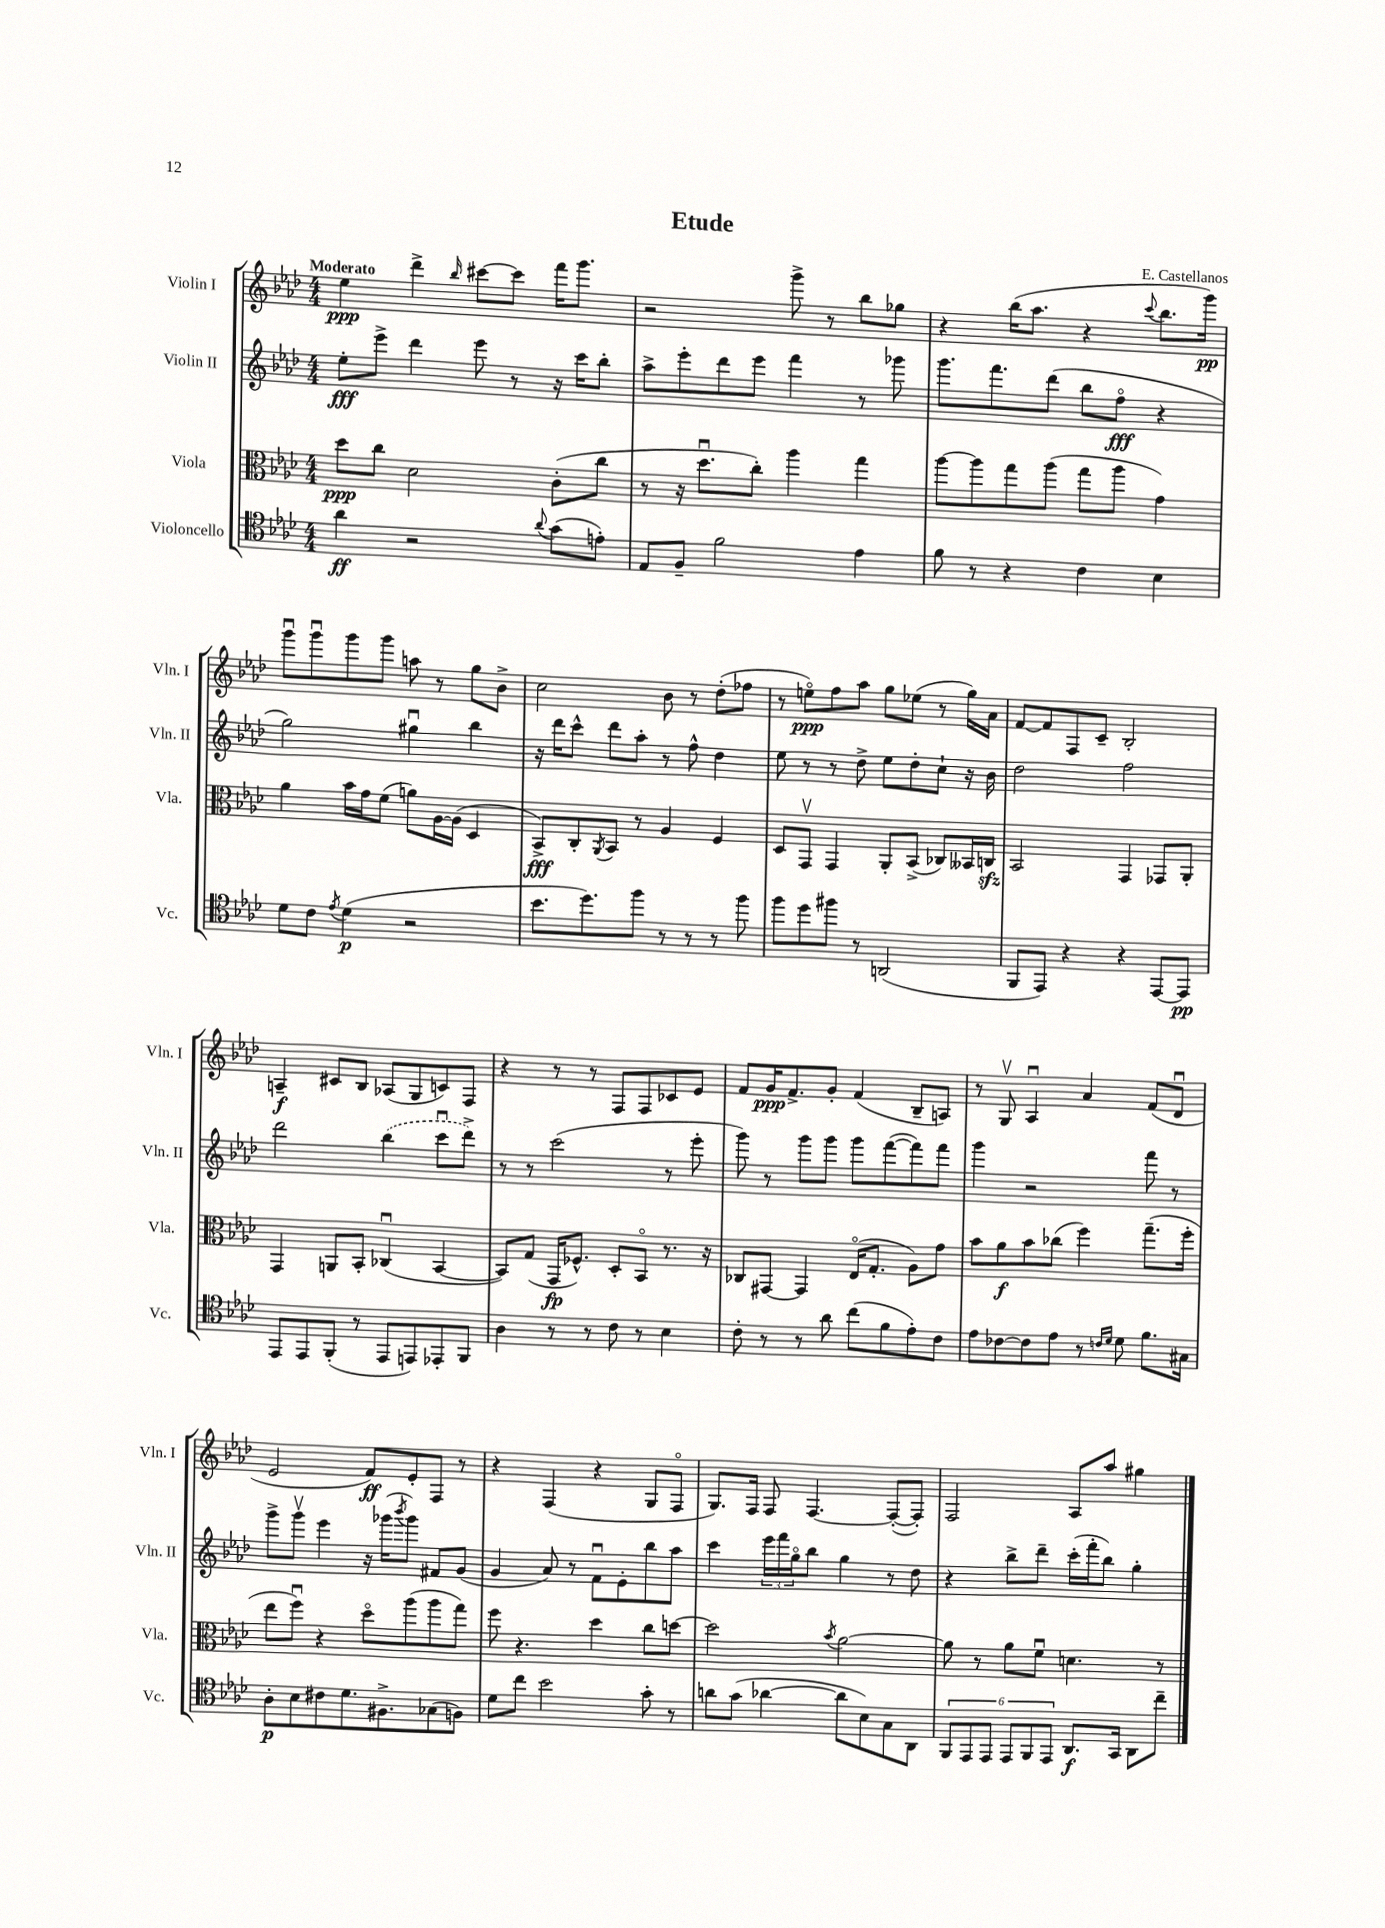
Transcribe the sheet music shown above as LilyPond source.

\header { title = "Etude" composer = "E. Castellanos" }
<<
\new StaffGroup <<
\new Staff = "s0" \with { instrumentName = "Violin I" shortInstrumentName = "Vln. I" } {
    \clef treble \key aes \major \numericTimeSignature \time 4/4 \tempo "Moderato"
    ees''4\ppp des'''4-> \grace { bes''16 } cis'''8~ cis'''8 f'''16 g'''8. |
    r2 g'''8-> r8 bes''8 ges''8 |
    r4 bes''16( aes''8. r4 \appoggiatura { c'''8 } bes''8. g'''16\pp) |
    g'''8\downbow g'''8\downbow g'''8 g'''8 a''8 r8 g''8 bes'8-> |
    c''2 bes'8 r8 des''8-.( fes''8 |
    r8 e''8\flageolet\ppp) f''8 aes''8 g''8 ees''8( r8 g''16) aes'16 |
    f'8~ f'8 f8 c'8-- bes2-. |
    a4--\f cis'8 bes8 aes8( g8 c'8) f8 |
    r4 r8 r8 f8 f8 ces'8 ees'8 |
    f'8 g'16\ppp f'8.-> g'8-. f'4( bes8-- a8) |
    r8 g8\upbow aes4\downbow aes'4 f'8( des'8\downbow |
    ees'2 f'8\ff) ees'8-. f8 r8 |
    r4 f4( r4 g8 f8\flageolet |
    g8.) f16 f8 f4.~ f8~-.( f8-.) |
    f2 aes8 aes''8 gis''4 \bar "|." |
}
\new Staff = "s1" \with { instrumentName = "Violin II" shortInstrumentName = "Vln. II" } {
    \clef treble \key aes \major \numericTimeSignature \time 4/4
    ees''8-.\fff ees'''8-> des'''4 ees'''8 r8 r16 c'''16 bes''8-. |
    aes''8-> ees'''8-. des'''8 ees'''8 f'''4 r8 ges'''8 |
    g'''8. f'''8. des'''8( bes''8 f''8\flageolet\fff r4 |
    g''2) gis''4\downbow bes''4 |
    r16 des'''16 c'''8-^ des'''8 aes''8-. r8 f''8-^ des''4 |
    ees''8 r8 r8 des''8-> ees''8 des''8-. c''8-! r16 bes'16 |
    des''2 f''2 |
    des'''2 \once \slurDashed bes''4( c'''8\downbow des'''8->) |
    r8 r8 c'''2( r8 ees'''8-. |
    g'''8) r8 g'''8 g'''8 g'''8 f'''8~( f'''8) f'''8 |
    g'''4 r2 f'''8 r8 |
    g'''8-> g'''8\upbow ees'''4 r16 ges'''16( \acciaccatura { bes'''8 } ges'''8) fis'8 g'8( |
    g'4 aes'8) r8 f'8\downbow ees'8-. bes''8 aes''8 |
    c'''4 \tuplet 3/2 { ees'''16 f'''16 g''16\flageolet } bes''8 g''4 r8 des''8 |
    r4 bes''8-> des'''8-- c'''16-.( f'''16-. bes''8) g''4-. \bar "|." |
}
\new Staff = "s2" \with { instrumentName = "Viola" shortInstrumentName = "Vla." } {
    \clef alto \key aes \major \numericTimeSignature \time 4/4
    des''8\ppp c''8 des'2 c'8-.( c''8 |
    r8 r16 des''8.\downbow c''8-.) aes''4 g''4 |
    aes''8~ aes''8 g''8 aes''8( g''8 aes''8 g'4) |
    aes'4 bes'16 g'16 f'8( a'8) aes16~ aes16( des4 |
    bes,8->\fff) c8-. \acciaccatura { aes,8 } bes,8 r8 aes4 f4 |
    des8 g,8\upbow g,4 aes,8-. bes,8->( ces8) beses,16 c16\sfz |
    bes,2 g,4 ges,8 aes,8-. |
    g,4 a,8 bes,8-. ces4\downbow( bes,4~ |
    bes,8) g8( g,16\fp fes8.-^) des8-. bes,8\flageolet r8. r16 |
    ces8 gis,8~ gis,4 ees16\flageolet( g8.-. aes8) g'8 |
    bes'8 aes'8\f bes'8 ces''8( f''4) g''8.--( f''16-. |
    ees''8 f''8\downbow) r4 des''8\flageolet aes''8( aes''8 g''8) |
    f''8 r4. des''4 c''8 d''8~ |
    d''2 \acciaccatura { bes'8 } aes'2~ |
    aes'8 r8 aes'8 f'8\downbow d'4. r8 \bar "|." |
}
\new Staff = "s3" \with { instrumentName = "Violoncello" shortInstrumentName = "Vc." } {
    \clef tenor \key aes \major \numericTimeSignature \time 4/4
    aes'4\ff r2 \appoggiatura { aes'8 } g'8( e'8-.) |
    ees8 f8-- f'2 ees'4 |
    f'8 r8 r4 c'4 bes4 |
    des'8 c'8 \acciaccatura { ees'8 } des'4\p( r2 |
    bes'8. des''8.) f''8 r8 r8 r8 f''8 |
    f''8 des''8 fis''8 r8 a,2( |
    f,8 ees,8) r4 r4 ees,8~ ees,8\pp |
    ees,8 ees,8 f,8-.( r8 ees,8 e,8) ees,8-. f,8 |
    aes4 r8 r8 c'8 r8 bes4 |
    c'8-. r8 r8 aes'8 c''8( f'8 ees'8-.) c'8 |
    ees'8 ces'8~ ces'8 ees'8 r8 \grace { c'16 des'16 } des'8 f'8. gis16 |
    aes8-.\p bes8 cis'8 des'8. fis8.-> ges8( f8) |
    des'8 c''8 bes'2 g'8-. r8 |
    a'8 g'8( aes'4~ aes'8 bes8) g8 aes,8 |
    \tuplet 6/4 { f,8 ees,8 ees,8 ees,8 f,8 ees,8 } aes,8.\f g,16 aes,8 c''8-- \bar "|." |
}
>>
>>
\layout { \context { \Score \remove "Bar_number_engraver" } }
